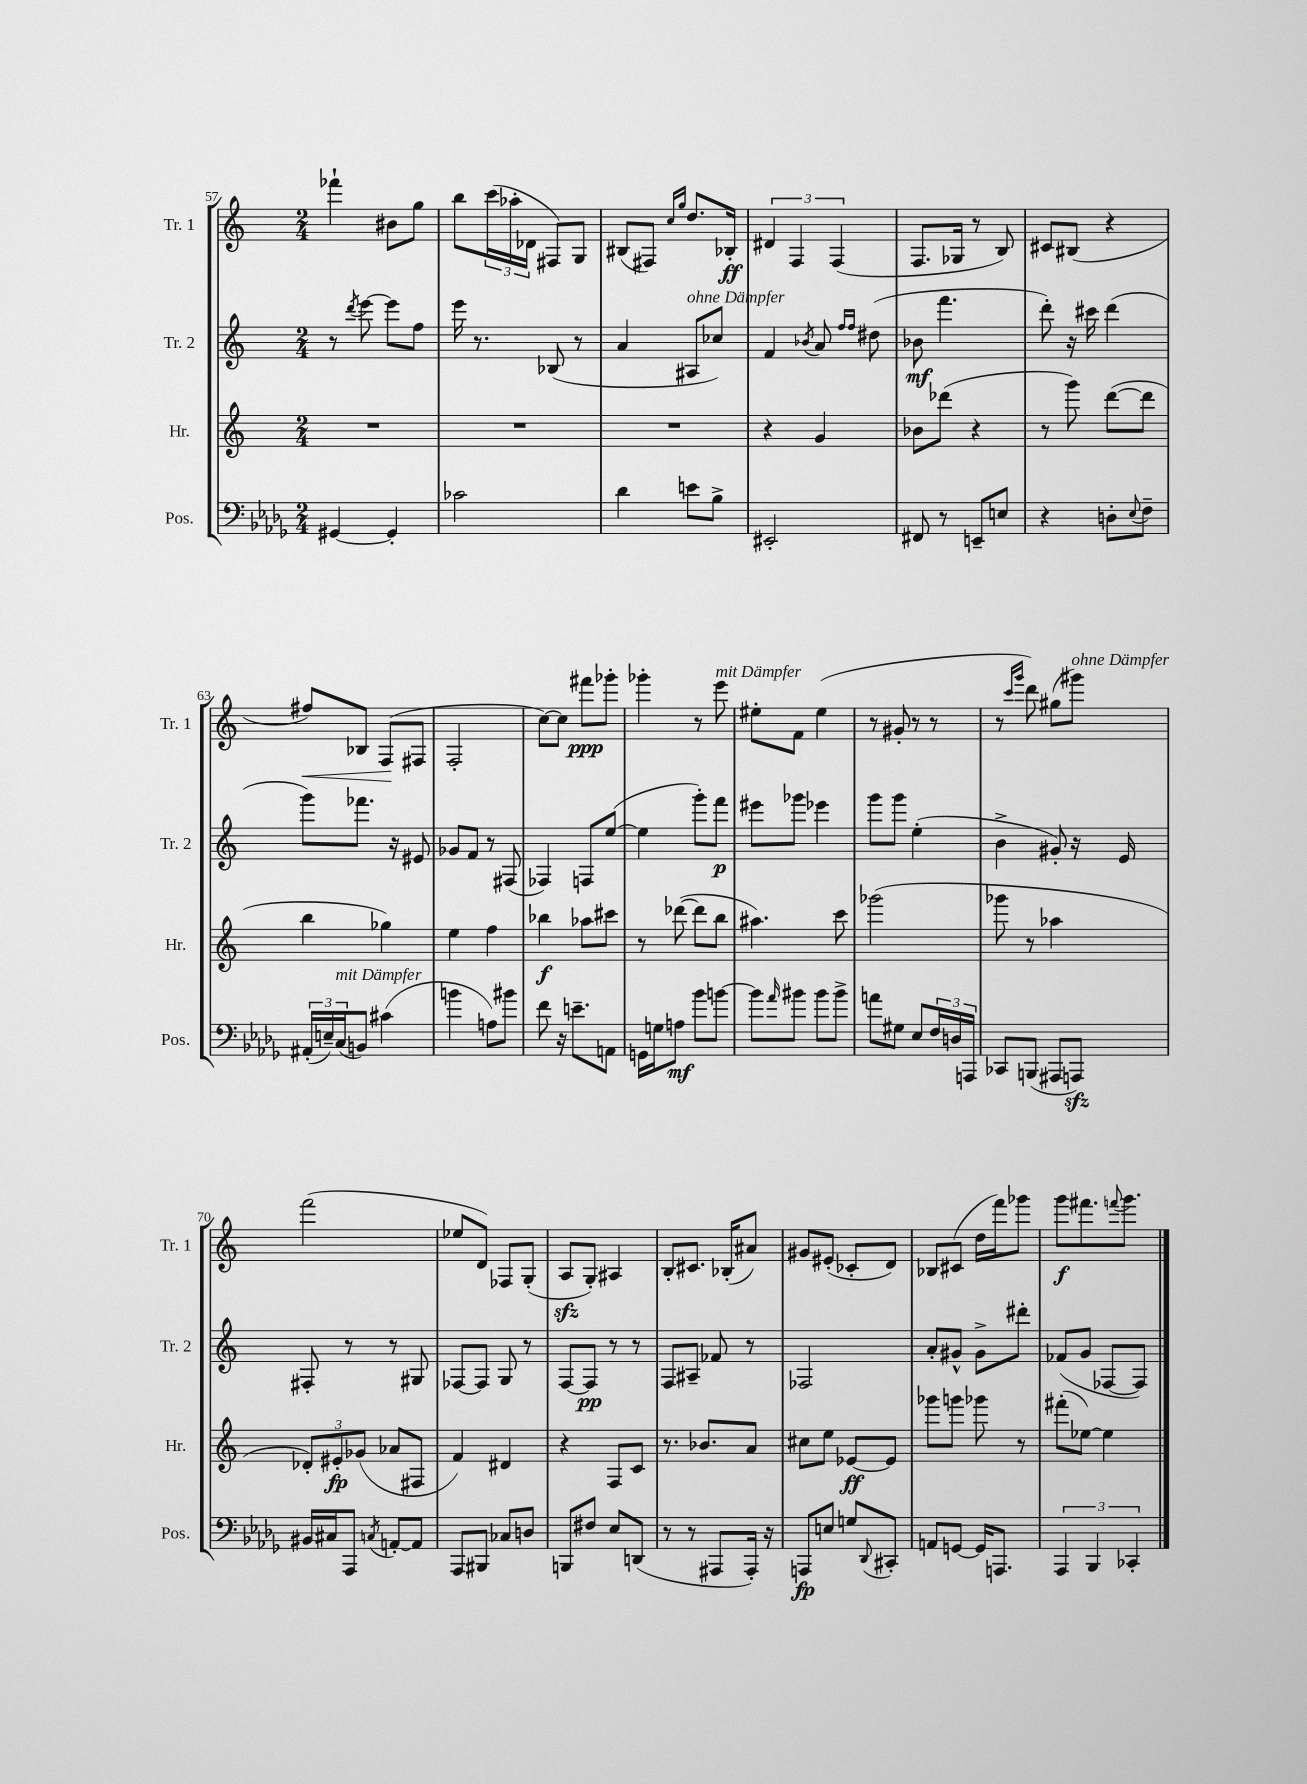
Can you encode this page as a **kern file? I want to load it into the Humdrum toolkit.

**kern	**dynam	**kern	**dynam	**kern	**dynam	**kern	**dynam
*part4	*part4	*part3	*part3	*part2	*part2	*part1	*part1
*staff4	*staff4	*staff3	*staff3	*staff2	*staff2	*staff1	*staff1
*I"Pos.	*	*I"Hr.	*	*I"Tr. 2	*	*I"Tr. 1	*
*I'Pos.	*	*I'Hr.	*	*I'Tr. 2	*	*I'Tr. 1	*
*clefF4	*	*clefG2	*	*clefG2	*	*clefG2	*
*k[b-e-a-d-g-]	*	*k[]	*	*k[]	*	*k[]	*
*M2/4	*	*M2/4	*	*M2/4	*	*M2/4	*
=57	=57	=57	=57	=57	=57	=57	=57
[4GG#X/	.	2r	.	8r	.	4fff-X`\	.
.	.	.	.	8qddd/	.	.	.
.	.	.	.	[8eee\	.	.	.
4GG#'/]	.	.	.	8eee\L]	.	8b#X\L	.
.	.	.	.	8ff\J	.	8gg\J	.
=58	=58	=58	=58	=58	=58	=58	=58
2c-X\	.	2r	.	16eee\	.	8bb\L	.
.	.	.	.	8.r	.	.	.
.	.	.	.	.	.	(24ccc\L	.
.	.	.	.	.	.	24aa-X'\	.
.	.	.	.	.	.	24d-X\JJ	.
.	.	.	.	(8B-X/	.	8F#X/L)	.
.	.	.	.	8r	.	8G/J	.
=59	=59	=59	=59	=59	=59	=59	=59
4d-\	.	2r	.	4a/	.	(8B#X/L	.
.	.	.	.	.	.	8F#X/J)	.
.	.	.	.	.	.	16qqcc/LL	.
.	.	.	.	.	.	16qqgg/JJ	.
!	!	!	!	!LO:TX:a:i:t=ohne Dämpfer	!	!	!
8en\L	.	.	.	8A#X/L	.	8.dd/L	.
8B-^\J	.	.	.	8cc-X/J)	.	.	.
.	.	.	.	.	.	16B-X'/Jk	ff
=60	=60	=60	=60	=60	=60	=60	=60
2EE#X'/	.	4r	.	4f/	.	6d#X/	.
.	.	.	.	.	.	6F/	.
.	.	.	.	8qb-X/	.	.	.
.	.	4g/	.	8a/	.	.	.
.	.	.	.	.	.	(6F/	.
.	.	.	.	16qqff/LL	.	.	.
.	.	.	.	16qqff/JJ	.	.	.
.	.	.	.	(8dd#X\	.	.	.
=61	=61	=61	=61	=61	=61	=61	=61
8FF#X/	.	8b-X\L	.	8b-X\	mf	8.F/L	.
8r	.	(8ddd-X\J	.	4.fff\	.	.	.
.	.	.	.	.	.	16G-X/Jk	.
8EEn~/L	.	4r	.	.	.	8r	.
8En/J	.	.	.	.	.	8B/)	.
=62	=62	=62	=62	=62	=62	=62	=62
4r	.	8r	.	8ddd'\)	.	8c#X/L	.
.	.	8ggg\)	.	16r	.	(8B#X/J	.
.	.	.	.	16ccc#X\	.	.	.
8Dn'\L	.	([8ddd\L	.	(4ddd\	.	4r	.
8qqE-/	.	.	.	.	.	.	.
8F~\J	.	8ddd\J]	.	.	.	.	.
!!LO:LB:g=z
=63	=63	=63	=63	=63	=63	=63	=63
!	!	!	!	!	!	!	!LO:HP:b
(24AA#X'/LL	.	4bb\	.	8ggg\L)	.	8ff#X/L)	<
24En~/)	.	.	.	.	.	.	.
!LO:TX:a:i:t=mit Dämpfer	!	!	!	!	!	!	!
(24C/J	.	.	.	.	.	.	.
8BBn/J)	.	.	.	8.fff-X\J	.	8B-X/J	.
(4c#X\	.	4gg-X\)	.	.	.	(8F/L	.
.	.	.	.	16r	.	.	.
.	.	.	.	8e#X/	.	8F#X/J	[
=64	=64	=64	=64	=64	=64	=64	=64
4bn\	.	4ee\	.	8g-X/L	.	2F'/	.
.	.	.	.	8f/J	.	.	.
8An\L)	.	4ff\	.	8r	.	.	.
8b#X\J	.	.	.	(8F#X/	.	.	.
=65	=65	=65	=65	=65	=65	=65	=65
8f\	.	4bb-X\	f	4F-X/)	.	[8cc\L)	.
16r	.	.	.	.	.	8cc\J]	.
8.en~\L	.	.	.	.	.	.	.
.	.	8aa-X\L	.	8Fn/L	.	8fff#X\L	ppp
8AAn\J	.	8ccc#X\J	.	([8ee/J	.	8ggg-X'\J	.
=66	=66	=66	=66	=66	=66	=66	=66
16GGn\LL	.	8r	.	4ee\]	.	4ggg-X'\	.
16Gn\J	.	.	.	.	.	.	.
8An\J	mf	([8ddd-X\	.	.	.	.	.
8b-\L	.	8ddd-\L]	.	8ggg'\L)	.	8r	.
!	!	!	!	!	!	!LO:TX:a:i:t=mit Dämpfer	!
[8bn\J	.	8bb\J	.	8fff\J	p	8eee\	.
=67	=67	=67	=67	=67	=67	=67	=67
8b\L]	.	4.aa#X\)	.	8eee#X\L	.	8ee#X'\L	.
16qqa-/	.	.	.	.	.	.	.
8b#X\J	.	.	.	8ggg-X\J	.	8f\J	.
8b#\L	.	.	.	4eee-X\	.	(4ee#\	.
8b#^\J	.	8ccc\	.	.	.	.	.
=68	=68	=68	=68	=68	=68	=68	=68
8an\L	.	(2ggg-X\	.	8ggg\L	.	8r	.
8G#X\J	.	.	.	8ggg\J	.	8g#X'/	.
8E-/L	.	.	.	(4ee'\	.	8r	.
24F/L	.	.	.	.	.	8r	.
24Dn/	.	.	.	.	.	.	.
24AAAn/JJ	.	.	.	.	.	.	.
=69	=69	=69	=69	=69	=69	=69	=69
8CC-X/L	.	8ggg-X\	.	4b^\	.	8r	.
.	.	.	.	.	.	16qqccc/LL	.
.	.	.	.	.	.	16qqggg/JJ	.
(8BBBn/J	.	8r	.	.	.	8ddd\)	.
8AAA#X/L	.	4aa-X\	.	8g#X'/)	.	(8gg#X\L	.
!	!	!	!	!	!	!LO:TX:a:i:t=ohne Dämpfer	!
8AAAnzz/J)	.	.	.	16r	.	8ggg#X\J)	.
.	.	.	.	16e/	.	.	.
!!LO:LB:g=z
=70	=70	=70	=70	=70	=70	=70	=70
16BB#X/LL	.	12d-X'/L)	.	8F#X'/	.	(2fff\	.
16C#X/J	.	.	.	.	.	.	.
.	.	12e#X'/	fp	.	.	.	.
8AAA-/J	.	.	.	8r	.	.	.
.	.	(12g-X/J	.	.	.	.	.
8qCn/	.	.	.	.	.	.	.
[8AAn'/L	.	8a-X/L	.	8r	.	.	.
8AA/J]	.	8F#X/J	.	8G#X/	.	.	.
=71	=71	=71	=71	=71	=71	=71	=71
8AAA-/L	.	4f/)	.	[8F-X/L	.	8ee-X/L	.
8BBB#X/J	.	.	.	8F-/J]	.	8d/J)	.
8C-X/L	.	4d#X/	.	8G/	.	8F-X/L	.
8Dn/J	.	.	.	8r	.	(8G'/J	.
=72	=72	=72	=72	=72	=72	=72	=72
8BBBn/L	.	4r	.	[8F/L	.	8Azz/L	.
8F#X/J	.	.	.	8F/J]	pp	8G'/J)	.
8E-/L	.	8F/L	.	8r	.	4A#X/	.
(8DDn/J	.	8c/J	.	8r	.	.	.
=73	=73	=73	=73	=73	=73	=73	=73
8r	.	8.r	.	8F/L	.	8B'/L	.
8r	.	.	.	8A#X~/J	.	8.c#X/J	.
.	.	8.b-X/L	.	.	.	.	.
8AAA#X/L	.	.	.	8f-X/	.	.	.
.	.	.	.	.	.	(16B-X'/KL	.
16AAA#'/Jk)	.	8a/J	.	8r	.	8a#X/J)	.
16r	.	.	.	.	.	.	.
=74	=74	=74	=74	=74	=74	=74	=74
8AAAn/L	fp	8cc#X\L	.	2F-X/	.	8g#X/L	.
8En/J	.	8ee\J	.	.	.	(8e#X'/J	.
8Gn/L	.	[8e-X/L	ff	.	.	8c-X'/L	.
8qqDD-/	.	.	.	.	.	.	.
8CC#X'/J	.	8e-/J]	.	.	.	8d/J)	.
=75	=75	=75	=75	=75	=75	=75	=75
8AAn/L	.	8ggg-X\L	.	8a'/L	.	8B-X/L	.
[8GGn/J	.	8gggn\J	.	8g#X^^/J	.	(8c#X/J	.
16GG/KL]	.	8ggg-X\	.	8g#^\L	.	16dd\LL	.
8.AAAn/J	.	.	.	.	.	16fff\J)	.
.	.	8r	.	8ddd#X'\J	.	8ggg-X\J	.
=76	=76	=76	=76	=76	=76	=76	=76
6AAA-/	.	(8fff#X'\L	.	(8f-X/L	.	8ggg\L	f
.	.	[8ee-X\J)	.	8g/J	.	8.fff#X\	.
6BBB-/	.	.	.	.	.	.	.
.	.	4ee-\]	.	[8F-X/L	.	.	.
.	.	.	.	.	.	8qqfffn/	.
.	.	.	.	.	.	8.ggg\J	.
6CC-X'/	.	.	.	.	.	.	.
.	.	.	.	8F-/J])	.	.	.
==	==	==	==	==	==	==	==
*-	*-	*-	*-	*-	*-	*-	*-
